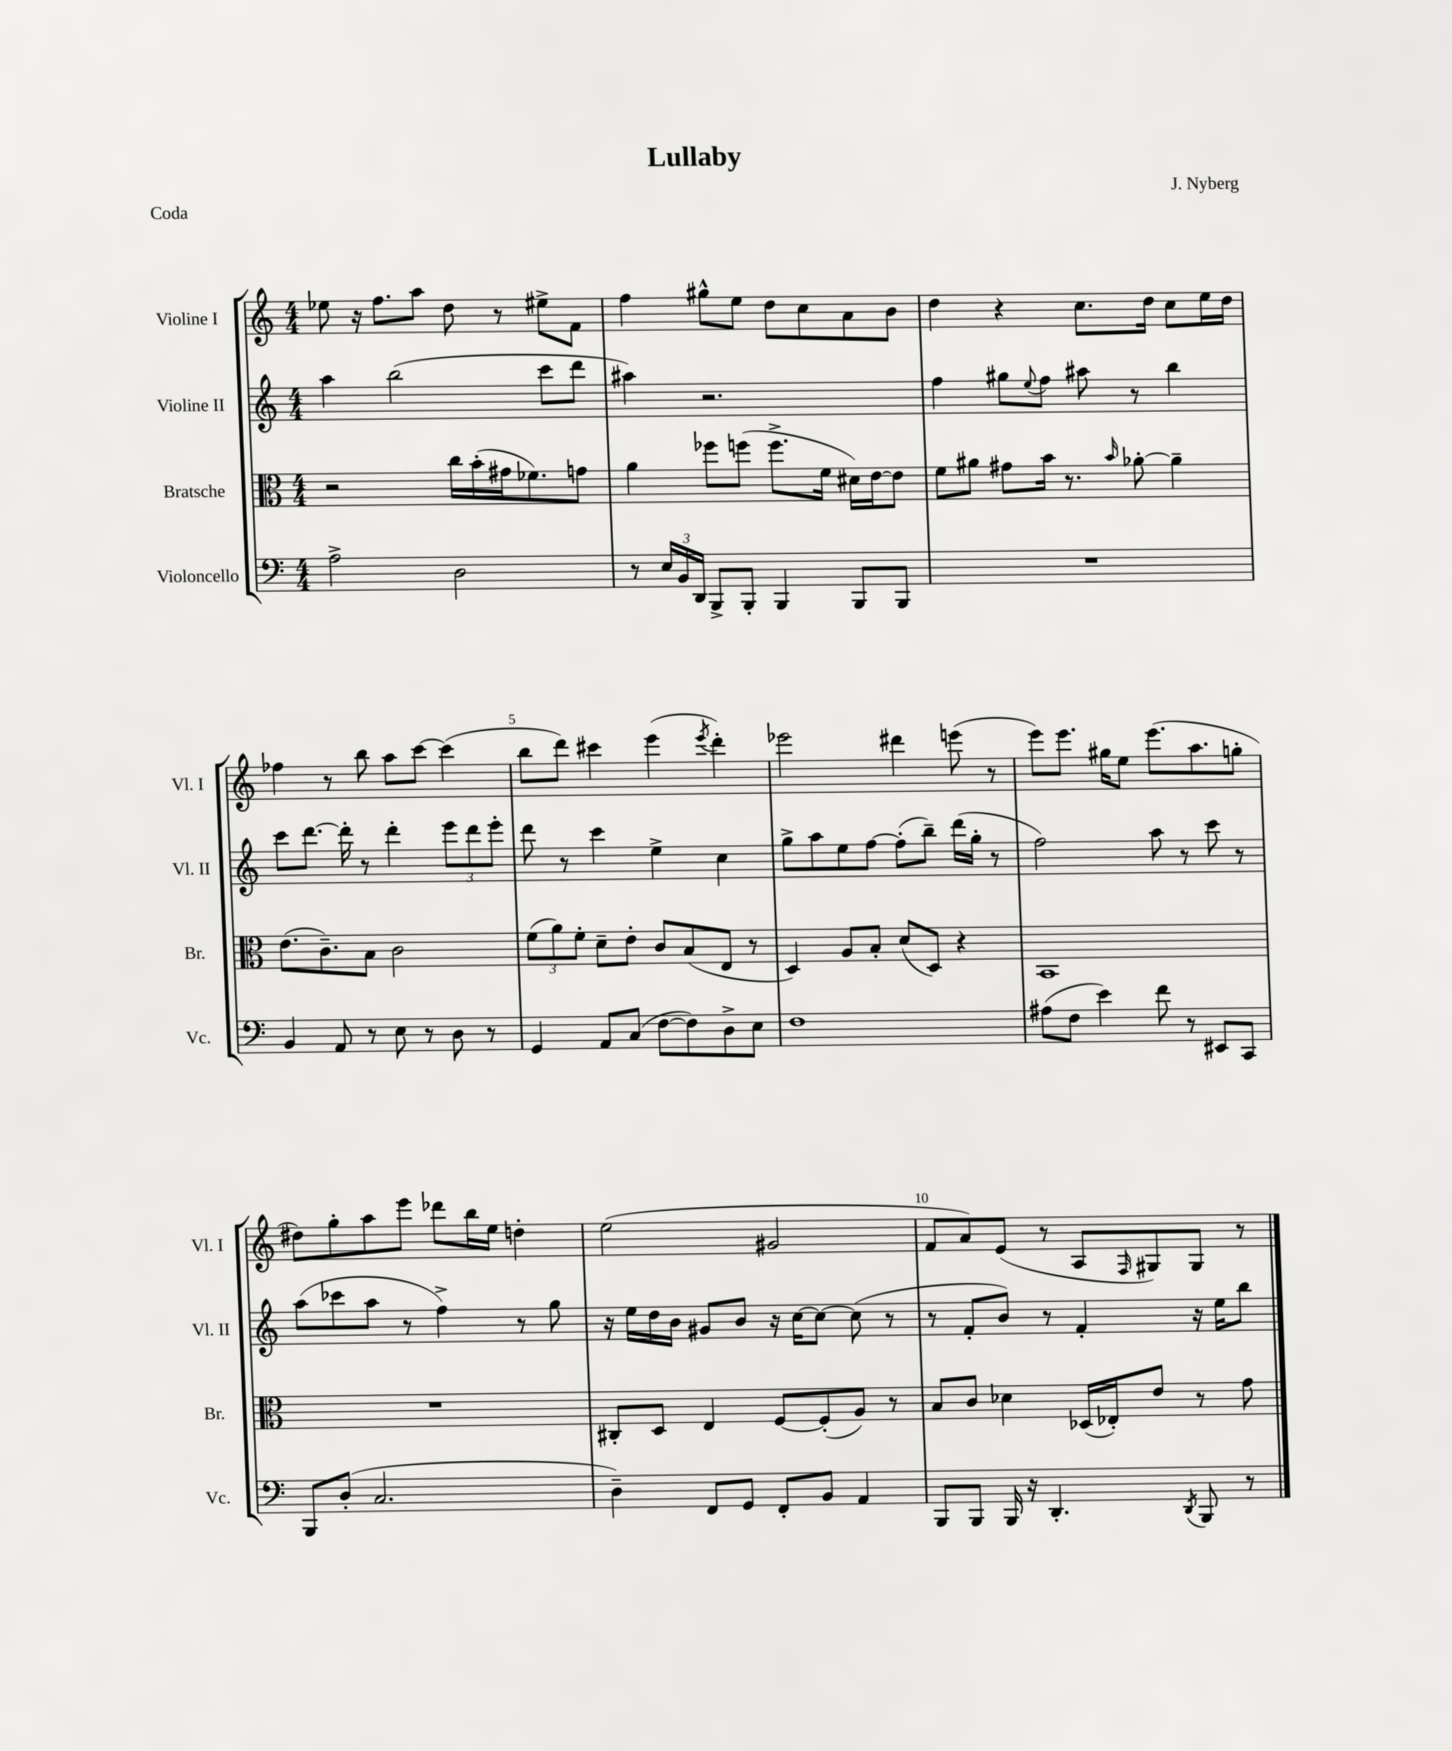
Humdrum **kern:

**kern	**kern	**kern	**kern
*staff4	*staff3	*staff2	*staff1
*clefF4	*clefC3	*clefG2	*clefG2
*k[]	*k[]	*k[]	*k[]
*M4/4	*M4/4	*M4/4	*M4/4
2A^	2r	4aa	8ee-
.	.	.	16r
.	.	.	8.ff
.	.	(2bb	.
.	.	.	8aa
2D	16cc	.	8dd
.	(16b'	.	.
.	16g#	.	8r
.	8.f-)	.	.
.	.	8ccc	8ee#^
.	8g	8ddd	8f
=	=	=	=
8r	4a	4aa#)	4ff
24E	.	.	.
24BB	.	.	.
24DD	.	.	.
8BBB^	8ff-	2.r	8gg#^^
8BBB'	(8ff	.	8ee
4BBB	8.ff^	.	8dd
.	.	.	8cc
.	16f	.	.
8BBB	16d#)	.	8a
.	[16e	.	.
8BBB	8e]	.	8b
=	=	=	=
1r	8f	4ff	4dd
.	8a#	.	.
.	8g#	8gg#	4r
.	.	8qqee	.
.	16b	8ff	.
.	8.r	.	.
.	.	8aa#	8.cc
.	16qqb	.	.
.	[8a-'	8r	.
.	.	.	16dd
.	4a-~]	4bb	8cc
.	.	.	16ee
.	.	.	16dd
=	=	=	=
4BB	(8.e	8ccc	4ff-
.	.	[8.ddd	.
.	8.c~)	.	.
8AA	.	.	8r
.	.	16ddd']	.
8r	8B	8r	8bb
8E	2c	4ddd'	8aa
8r	.	.	[8ccc
8D	.	12eee	(4ccc]
.	.	12ddd	.
8r	.	.	.
.	.	12eee'	.
=	=	=	=
4GG	(12f	8ddd	8bb
.	12a)	.	.
.	.	8r	8ddd)
.	12f'	.	.
8AA	8d~	4ccc	4ccc#
(8C	8e'	.	.
[8F	8c	4ee^	(4eee
8F])	(8B	.	.
.	.	.	8qeee
8D^	8E	4cc	4ddd')
8E	8r	.	.
=	=	=	=
1F	4D)	8gg^	2eee-
.	.	8aa	.
.	8A	8ee	.
.	8B'	[8ff	.
.	(8d	(8ff']	4ddd#
.	8D)	8bb~)	.
.	4r	(16ddd	(8eee
.	.	16gg'	.
.	.	8r	8r
=	=	=	=
(8A#	1BB	2ff)	8eee)
8F	.	.	8.eee
4e)	.	.	.
.	.	.	16gg#
.	.	.	8ee
8f	.	8aa	(8.eee
8r	.	8r	.
.	.	.	8.aa
8EE#	.	8ccc	.
8CC	.	8r	8gg'
=	=	=	=
8BBB	1r	(8aa	8dd#)
(8D'	.	8ccc-	8gg'
2.C	.	8aa	8aa
.	.	8r	8eee
.	.	4ff^)	8ddd-
.	.	.	16bb
.	.	.	16ee
.	.	8r	4dd'
.	.	8gg	.
=	=	=	=
4D~)	8C#'	16r	(2ee
.	.	16ee	.
.	8D	16dd	.
.	.	16b	.
8FF	4E	8g#	.
8GG	.	8b	.
8FF'	[8F	16r	2g#
.	.	[16cc	.
8BB	(8F']	8cc_	.
4AA	8A)	(8cc]	.
.	8r	8r	.
=	=	=	=
8BBB	8B	8r	8f
8BBB	8c	8f'	8a)
16BBB	4d-	8b)	(8e
16r	.	.	.
4.DD'	.	8r	8r
.	(16D-	4f'	8A
.	16E-')	.	.
.	.	.	16qqF
.	8e	.	8G#)
8qDD	.	.	.
8BBB	8r	16r	8G#
.	.	16ee	.
8r	8g	8bb	8r
==	==	==	==
*-	*-	*-	*-
